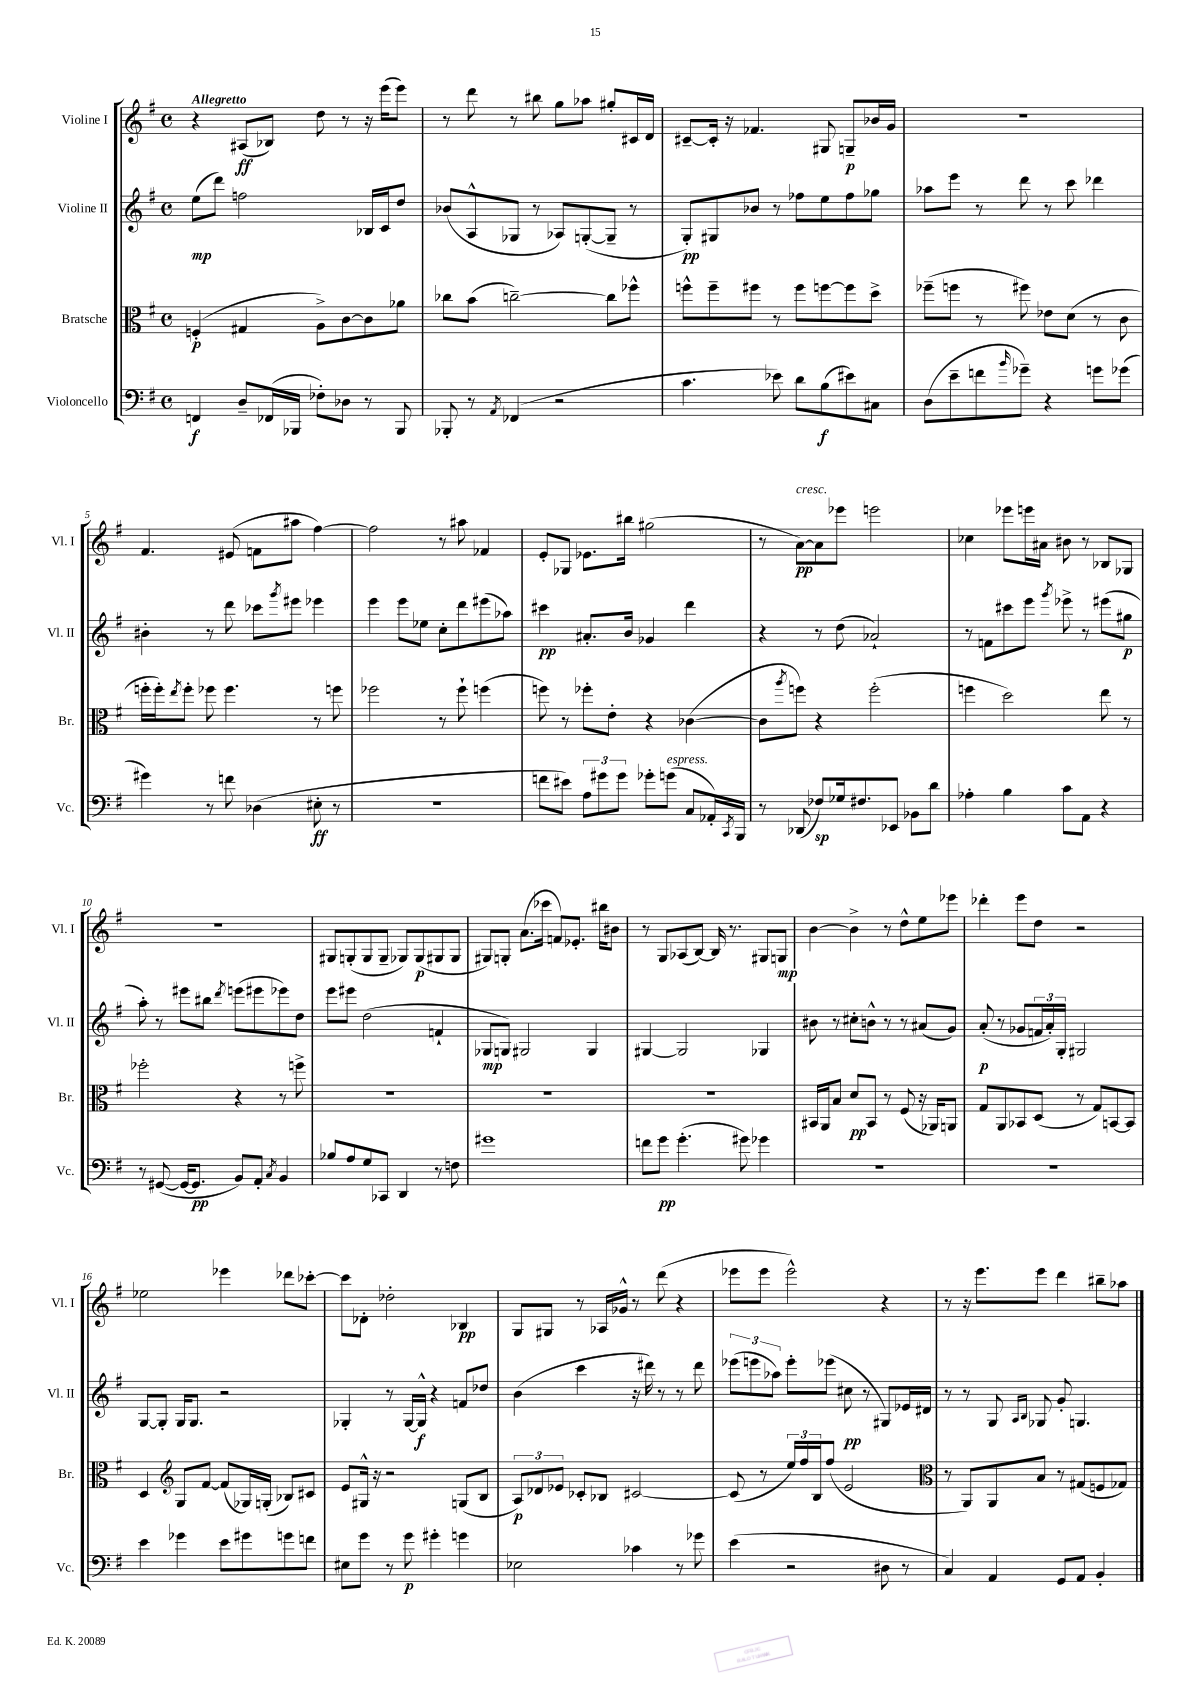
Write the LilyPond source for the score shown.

<<
\new StaffGroup <<
\new Staff = "s0" \with { instrumentName = "Violine I" shortInstrumentName = "Vl. I" } {
    \clef treble \key g \major \defaultTimeSignature \time 4/4 \tempo "Allegretto"
    r4 ais8\ff( bes8) d''8 r8 r16 e'''16( e'''8) |
    r8 d'''8 r8 bis''8 g''8 aes''8 gis''8-. cis'16 d'16 |
    cis'8~-- cis'16-. r16 fes'4. gis8 g8--\p bes'16 g'16 |
    R1 |
    fis'4. eis'8( f'8 ais''8 fis''4~) |
    fis''2 r8 ais''8 fes'4 |
    e'8-. ges8 ees'8. bis''16 gis''2( |
    r8 a'8~\pp^\markup { \italic "cresc." }) a'8 ees'''8 e'''2 |
    ces''4 ees'''8 e'''16 ais'16 bis'8 r8 bes8 ges8 |
    R1 |
    gis8 g8-.( g8 g8-- ges8) ges8\p( gis8 gis8 |
    gis8) g8-. a'8.( ces'''16 f'8) ees'8.-. bis''16 bis'8 |
    r8 g8 aes8( b8~) b16 r8. gis8 g8\mp |
    b'4~ b'4-> r8 d''8-^ e''8 ees'''8 |
    des'''4-. e'''8 d''8 r2 |
    ees''2 ees'''4 des'''8 ces'''8~-. |
    ces'''8 des'8-. des''2-. bes4\pp |
    g8 gis8 r8 aes16 ges'16-^ r8 d'''8( r4 |
    ees'''8 ees'''8 ees'''2-^) r4 |
    r8 r16 e'''8. e'''8 d'''4 bis''8-- aes''8 \bar "|." |
}
\new Staff = "s1" \with { instrumentName = "Violine II" shortInstrumentName = "Vl. II" } {
    \clef treble \key g \major \defaultTimeSignature \time 4/4
    e''8\mp( d'''8) f''2 bes16 c'16 d''8 |
    bes'8( a8-^ ges8 r8 aes8) g8~-.( g8-- r8 |
    g8-.\pp) gis8 bes'8 r8 fes''8 e''8 fes''8 ges''8 |
    aes''8 e'''8 r8 d'''8 r8 c'''8 des'''4 |
    bis'4-. r8 d'''8 ces'''8 \acciaccatura { g'''8 } eis'''8 ees'''4 |
    e'''4 e'''8 ees''8 c''8-. d'''8 eis'''8( aes''8) |
    cis'''4\pp ais'8.-. b'16 ges'4 d'''4 |
    r4 r8 d''8( aes'2-!) |
    r8 f'8 cis'''8 e'''8 \acciaccatura { g'''8 } ees'''8-> r8 eis'''8( gis''8\p |
    a''8-.) r8 eis'''8 bis''8 \acciaccatura { d'''8 } e'''8( eis'''8 ees'''8) d''8 |
    e'''8 eis'''8 d''2( f'4-! |
    ges8\mp g8) gis2 gis4 |
    gis4~ gis2 ges4 |
    bis'8 r8 cis''8-. b'8-^ r8 r8 ais'8( g'8) |
    a'8-.\p( r8 ges'8 \tuplet 3/2 { f'16 a'16-.) g16-. } gis2 |
    g8~ g8-. g16 g8. r2 |
    ges4-. r8 ges16~ ges16-^\f r4 f'8 des''8 |
    b'4( c'''4 r16 dis'''16) r8 r8 dis'''8 |
    \tuplet 3/2 { ees'''8( e'''8 aes''8) } e'''8-. ees'''8( cis''8\pp r8 gis8) ees'16 dis'16 |
    r8 r8 g8 \grace { a16 b16 } ges8 g'8-. g4. \bar "|." |
}
\new Staff = "s2" \with { instrumentName = "Bratsche" shortInstrumentName = "Br." } {
    \clef alto \key g \major \defaultTimeSignature \time 4/4
    f4-.\p( gis4 a8->) c'8~ c'8 aes'8 |
    ces''8 b'8( c''2~--) c''8 fes''8-^ |
    f''8-^ f''8-- fis''8 r8 fis''8 f''8~ f''8 d''8-> |
    fes''8--( f''8 r8 fis''8) ees'8 d'8( r8 c'8 |
    f''16-. f''16-.) \acciaccatura { e''8 } f''8-. fes''8 fes''4. r8 f''8 |
    fes''2 r8 fes''8-! f''4( |
    f''8) r8 fes''8-. e'8-. r4 ces'4~( |
    ces'8 \acciaccatura { a''8 } f''8) r4 f''2-.( |
    f''4 d''2) e''8 r8 |
    fes''2-. r4 r8 f''8-> |
    R1 |
    R1 |
    R1 |
    bis,16 a,16 b8 d'8\pp bis,8 r8 fis8( r16 aes,16) a,8 |
    g8 a,8 bes,8 d8( r8 g8) b,8~ b,8 |
    d4 \clef treble g8 fis'8~ fis'8( ges16) g16-.( bes8) cis'8 |
    e'8 gis16-^ r16 r2 g8( b8 |
    \tuplet 3/2 { a8\p) des'8 ees'8 } ces'8-. bes8 cis'2~ |
    cis'8( r8 \tuplet 3/2 { e''16) fis''16 b16 } fis''8( e'2 |
    \clef alto r8 a,8) a,8 b8 r8 gis8( f8 ges8) \bar "|." |
}
\new Staff = "s3" \with { instrumentName = "Violoncello" shortInstrumentName = "Vc." } {
    \clef bass \key g \major \defaultTimeSignature \time 4/4
    f,4\f d8-- fes,16( bes,,16 fes8-.) des8 r8 bes,,8 |
    bes,,8-. r8 \acciaccatura { a,8 } fes,4( r2 |
    c'4. ees'8) d'8 b8\f( eis'8) cis8 |
    d8( e'8-- f'8 \grace { b'16 } ges'8--) r4 g'8 ges'8( |
    gis'4) r8 f'8 des4( eis8-.\ff r8 |
    r1 |
    f'8 eis'8) \tuplet 3/2 { a8 gis'8 gis'8 } ges'8-. g'8^\markup { \italic "espress." }( c8 aes,16-.) \acciaccatura { c,8 } b,,16 |
    r8 des,8( fes8\sp) ges16 fis8. ees,8 bes,8 d'8 |
    aes4-. b4 c'8 a,8 r4 |
    r8 gis,8~( gis,16~ gis,8.\pp b,8) a,8-. \acciaccatura { c8 } b,4 |
    bes8 a8 g8 ces,8 d,4 r8 f8 |
    gis'1 |
    f'8 g'8\pp g'4.-.( gis'8) ges'4 |
    R1 |
    R1 |
    e'4 ges'4 e'8 gis'8 g'8 f'8 |
    eis8 g'8 r8 g'8\p gis'4-. g'4 |
    ees2 ces'4 r8 ges'8 |
    e'4( r2 dis8 r8 |
    c4) a,4 g,8 a,8 b,4-. \bar "|." |
}
>>
>>
